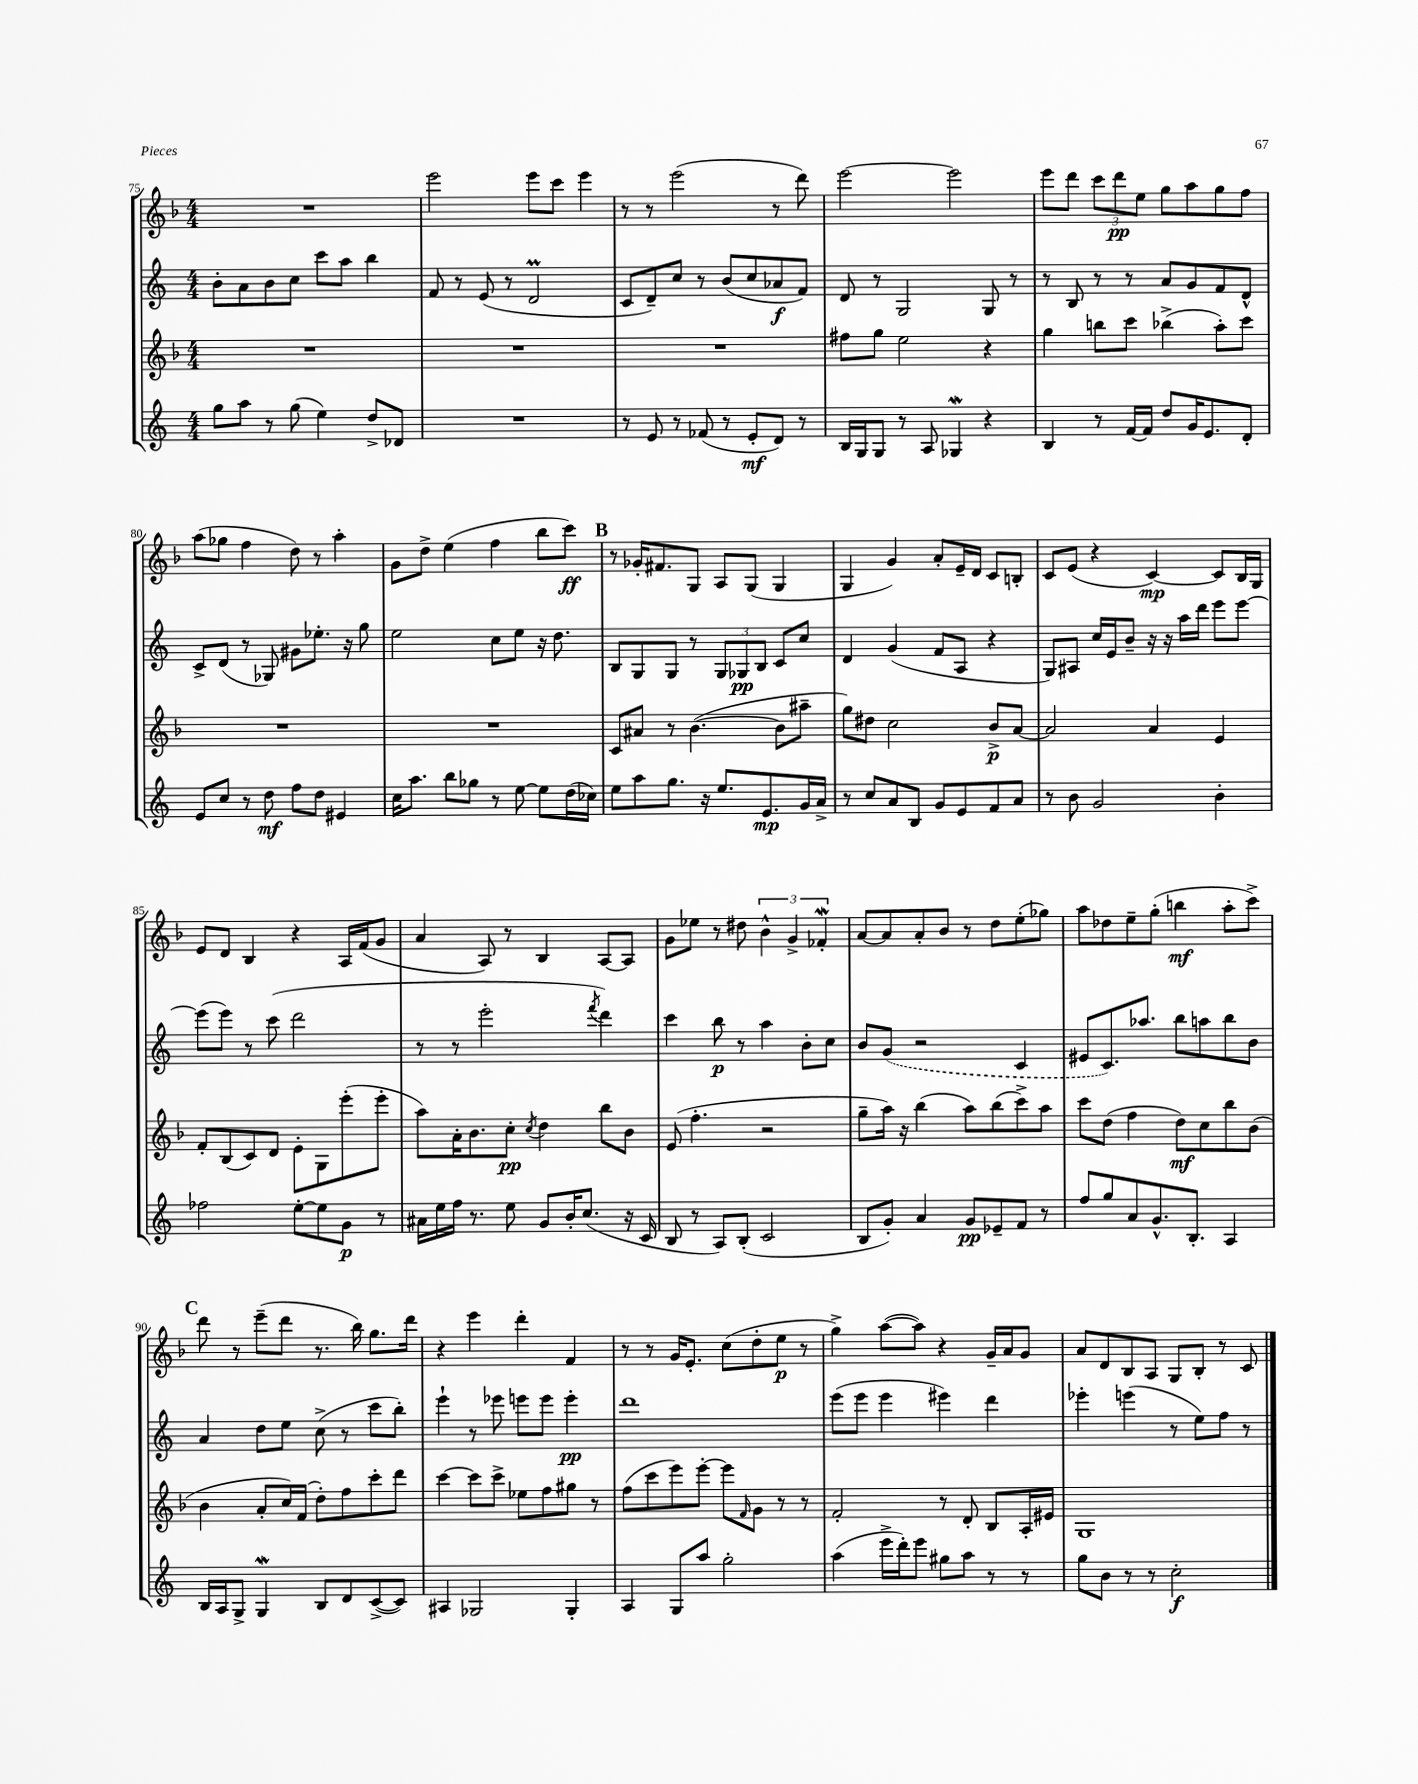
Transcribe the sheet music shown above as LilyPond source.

<<
\new StaffGroup <<
\new Staff = "s0" {
    \clef treble \key f \major \numericTimeSignature \time 4/4
    R1 |
    e'''2 e'''8 c'''8 e'''4 |
    r8 r8 e'''2( r8 d'''8) |
    e'''2~ e'''2 |
    e'''8 d'''8 \tuplet 3/2 { c'''8 d'''8\pp e''8 } g''8 a''8 g''8 f''8 |
    a''8( ges''8 f''4 d''8) r8 a''4-. |
    g'8 d''8-> e''4( f''4 bes''8 c'''8\ff) |
    \mark \markup { \bold "B" } r8 ges'16-. fis'8. g8 a8 g8( g4 |
    g4 g'4) a'8-. e'16-- d'16 c'8 b8-. |
    c'8 e'8( r4 c'4~\mp) c'8 bes16 g16 |
    e'8 d'8 bes4 r4 a16 f'16( g'8 |
    a'4 a8) r8 bes4 a8~ a8 |
    g'8 ees''8 r8 dis''8 \tuplet 3/2 { bes'4-^ g'4-> fes'4-.\mordent } |
    a'8~ a'8 a'8-. bes'8 r8 d''8 e''8-.( ges''8) |
    a''8 des''8 e''8-- g''8-.( b''4\mf a''8-. c'''8->) |
    \mark \markup { \bold "C" } d'''8 r8 e'''8--( d'''8 r8. bes''16) g''8. d'''16 |
    r4 e'''4 d'''4-. f'4 |
    r8 r8 g'16 e'8.-. c''8( d''8-. e''8\p r8 |
    g''4->) a''8~( a''8) r4 g'16-- a'16 g'8 |
    a'8 d'8 bes8 a8 g8 bes8-. r8 c'8 \bar "|." |
}
\new Staff = "s1" {
    \clef treble \key c \major \numericTimeSignature \time 4/4
    b'8-. a'8 b'8 c''8 c'''8 a''8 b''4 |
    f'8 r8 e'8( r8 d'2\prall |
    c'8 d'8--) c''8 r8 b'8( c''8 aes'8\f f'8) |
    d'8 r8 g2 g8 r8 |
    r8 b8 r8 r8 a'8 g'8 f'8 d'8-^ |
    c'8-> d'8( r8 ges8) gis'8 ees''8.-. r16 g''8 |
    e''2 c''8 e''8 r16 d''8. |
    \mark \markup { \bold "B" } b8 g8 g8 r8 \tuplet 3/2 { g8 ges8\pp b8 } c'8 c''8 |
    d'4 g'4( f'8 a8 r4 |
    g8) ais8 c''16 e'16 b'8-- r16 r16 a''16 d'''16 e'''8 e'''8~ |
    e'''8( e'''8) r8 c'''8( d'''2 |
    r8 r8 e'''2-. \acciaccatura { f'''8 } d'''4) |
    c'''4 b''8\p r8 a''4 b'8-. c''8 |
    b'8 \once \slurDashed g'8( r2 c'4 |
    eis'8 c'8.) aes''8. b''8 a''8 b''8 b'8 |
    \mark \markup { \bold "C" } a'4 d''8 e''8 c''8->( r8 c'''8 b''8-.) |
    e'''4-! r8 ees'''8 e'''8 e'''8 e'''4-.\pp |
    d'''1 |
    e'''8( e'''8 e'''4 eis'''4) d'''4 |
    ees'''4-. e'''4( r8 e''8) f''8 r8 \bar "|." |
}
\new Staff = "s2" {
    \clef treble \key f \major \numericTimeSignature \time 4/4
    R1 |
    R1 |
    R1 |
    fis''8 g''8 e''2 r4 |
    g''4 b''8 c'''8 bes''4->( a''8-.) c'''8 |
    R1 |
    R1 |
    \mark \markup { \bold "B" } c'8 ais'8 r8 bes'4.~( bes'8 ais''8-- |
    g''8) dis''8 c''2 bes'8->\p a'8~ |
    a'2 a'4 e'4 |
    f'8-. bes8( c'8) d'8 e'8-. g8 e'''8-.( e'''8-. |
    a''8) a'16-. bes'8. c''8-.\pp \acciaccatura { c''8 } d''4 bes''8 bes'8 |
    e'8( f''4.-. r2 |
    g''8-- a''16) r16 bes''4( a''8) bes''8( c'''8->) a''8 |
    c'''8 d''8( f''4 d''8\mf) c''8 bes''8 bes'8( |
    \mark \markup { \bold "C" } bes'4 a'8-. c''16) f'16( d''8-.) f''8 c'''8-. d'''8 |
    c'''4~ c'''8 c'''8-> ees''8 f''8 gis''8 r8 |
    f''8( c'''8 e'''8) e'''8~-. e'''8 \grace { f'16 } g'8 r8 r8 |
    f'2-. r8 d'8-. bes8 a16-. eis'16 |
    g1 \bar "|." |
}
\new Staff = "s3" {
    \clef treble \key c \major \numericTimeSignature \time 4/4
    g''8 a''8 r8 g''8( e''4) d''8-> des'8 |
    R1 |
    r8 e'8 r8 fes'8( r8 e'8-.\mf d'8) r8 |
    b16 g16 g8 r8 a8 ges4\mordent r4 |
    b4 r8 f'16~ f'16 d''8 g'16 e'8. d'8-. |
    e'8 c''8 r8 d''8\mf f''8 d''8 eis'4 |
    c''16 a''8. b''8 ges''8 r8 e''8~ e''8 d''16( ces''16) |
    \mark \markup { \bold "B" } e''8 a''8 g''8. r16 e''8. e'8.\mp g'16 a'16-> |
    r8 c''8 a'8 b8 g'8 e'8 f'8 a'8 |
    r8 b'8 g'2 b'4-. |
    fes''2 e''8~-. e''8 g'8\p r8 |
    ais'16 e''16 f''16 r8. e''8 g'8 b'16-. c''8.( r16 c'16 |
    b8 r8 a8) b8-.( c'2 |
    b8 g'8-.) a'4 g'8\pp ees'8-- f'8 r8 |
    f''8 g''8 a'8 g'8.-^ b8.-. a4 |
    \mark \markup { \bold "C" } b16 a16 g8-> g4\mordent b8 d'8 c'8~->( c'8) |
    ais4 ges2 ges4-. |
    a4 g8 a''8 g''2-. |
    a''4( e'''16-> d'''16-.) e'''8 gis''8 a''8 r8 r8 |
    g''8 b'8 r8 r8 c''2-.\f \bar "|." |
}
>>
>>
\layout { \context { \Score currentBarNumber = #75 } }
